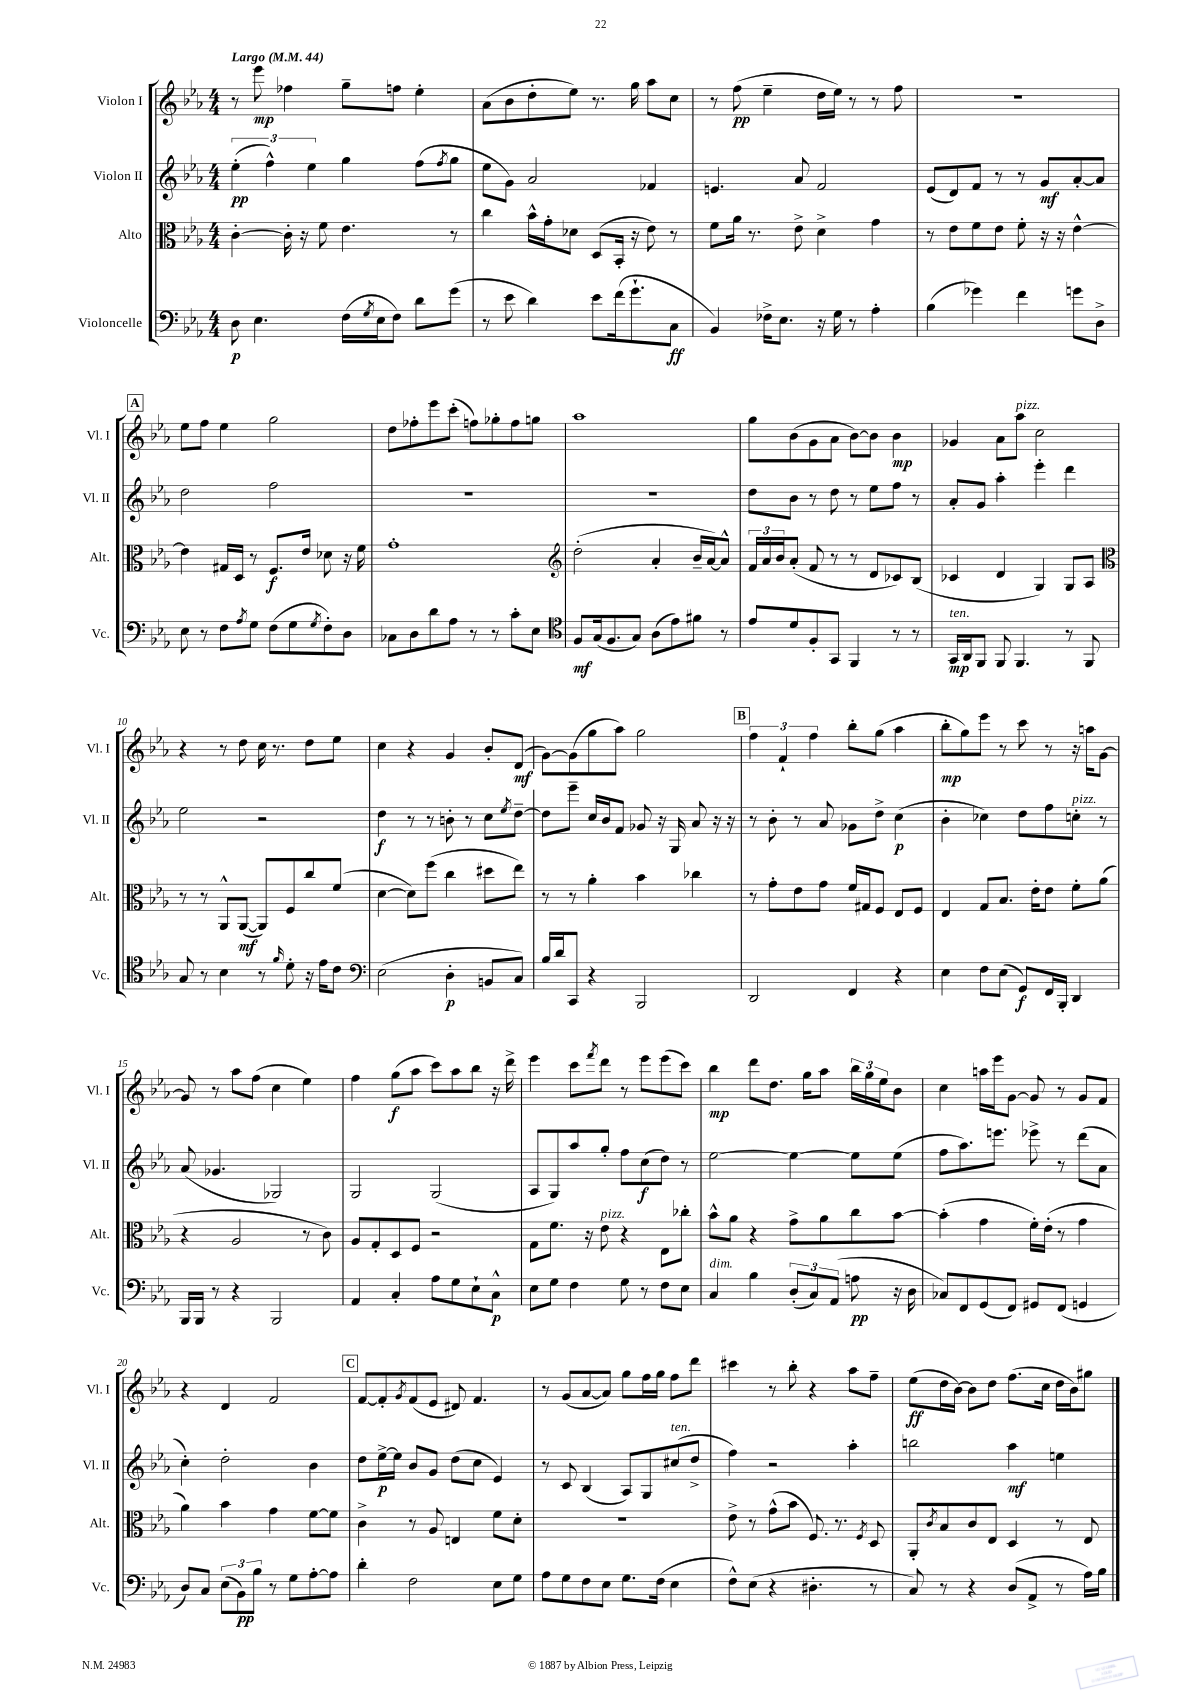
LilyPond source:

<<
\new StaffGroup <<
\new Staff = "s0" \with { instrumentName = "Violon I" shortInstrumentName = "Vl. I" } {
    \clef treble \key ees \major \numericTimeSignature \time 4/4 \tempo "Largo" 4 = 44
    r8 ees'''8\mp fes''4 g''8-- f''8 ees''4-. |
    aes'8( bes'8 d''8-. ees''8) r8. g''16 aes''8 c''8 |
    r8 f''8\pp( ees''4-- d''16 ees''16) r8 r8 f''8 |
    R1 |
    \mark \markup { \box "A" } ees''8 f''8 ees''4 g''2 |
    d''8 fes''8-. ees'''8 c'''8-.( f''8) ges''8-. f''8 g''8 |
    aes''1 |
    g''8 bes'8( g'8 aes'8 bes'8~) bes'8 bes'4\mp |
    ges'4 aes'8 aes''8^\markup { \italic "pizz." } c''2 |
    r4 r8 d''8 c''16 r8. d''8 ees''8 |
    c''4 r4 g'4 bes'8-. d'8\mf( |
    g'8~) g'8( g''8 aes''8) g''2 |
    \mark \markup { \box "B" } \tuplet 3/2 { f''4 f'4-! f''4 } bes''8-. g''8( aes''4 |
    bes''8-.\mp g''8) ees'''8 r8 c'''8 r8 r16 a''16 g'8~ |
    g'8 r8 aes''8 f''8( c''4 ees''4) |
    f''4 g''8\f( aes''8 c'''8) aes''8 bes''8 r16 d'''16-> |
    ees'''4 c'''8 \acciaccatura { f'''8 } d'''8 r8 ees'''8 ees'''8( c'''8) |
    bes''4\mp d'''8 d''8. g''16 aes''8 \tuplet 3/2 { bes''16 g''16 ees''16 } bes'8 |
    c''4 a''16 ees'''16 g'8~ g'8 r8 g'8 f'8 |
    r4 d'4 f'2 |
    \mark \markup { \box "C" } f'8~ f'8-. \acciaccatura { g'8 } f'8( ees'8 dis'8) f'4. |
    r8 g'8( aes'8~ aes'8) g''8 f''16 g''16 f''8 d'''8 |
    cis'''4 r8 bes''8-. r4 aes''8 f''8-- |
    ees''8\ff( d''16 bes'16~) bes'8 d''8 f''8.( c''16 d''16 bes'16) gis''8 \bar "|." |
}
\new Staff = "s1" \with { instrumentName = "Violon II" shortInstrumentName = "Vl. II" } {
    \clef treble \key ees \major \numericTimeSignature \time 4/4
    \tuplet 3/2 { ees''4-.\pp( f''4-^) ees''4 } g''4 f''8( \acciaccatura { f''8 } g''8 |
    ees''8 g'8) aes'2 fes'4 |
    e'4. aes'8 f'2 |
    ees'8( d'8) f'8 r8 r8 g'8\mf aes'8~-. aes'8 |
    \mark \markup { \box "A" } d''2 f''2 |
    R1 |
    R1 |
    d''8 bes'8 r8 d''8 r8 ees''8 f''8 r8 |
    aes'8-. g'8 aes''4-. ees'''4-. d'''4 |
    ees''2 r2 |
    d''4\f r8 r8 b'8-. r8 c''8 \acciaccatura { ees''8 } d''8~-- |
    d''8 ees'''8-- c''16 bes'16 f'8 ges'8 r16 g16 aes'8 r16 r16 |
    \mark \markup { \box "B" } r8 bes'8-. r8 aes'8 ges'8 d''8-> c''4\p( |
    bes'4-. ces''4) d''8 f''8 c''8-.^\markup { \italic "pizz." } r8 |
    aes'8( ges'4. ges2) |
    g2 g2( |
    aes8 g8) aes''8 g''8-. f''8 c''8\f( d''8) r8 |
    ees''2~ ees''4~ ees''8 ees''8( |
    f''8 aes''8.) e'''8. ees'''8-> r8 d'''8( aes'8 |
    c''4-.) d''2-. bes'4 |
    \mark \markup { \box "C" } d''8 ees''16~->\p ees''16 bes'8 g'8 d''8( c''8 ees'4) |
    r8 c'8 bes4( aes8) g8 cis''8^\markup { \italic "ten." }( d''8-> |
    f''4) r2 aes''4-. |
    b''2 aes''4\mf e''4 \bar "|." |
}
\new Staff = "s2" \with { instrumentName = "Alto" shortInstrumentName = "Alt." } {
    \clef alto \key ees \major \numericTimeSignature \time 4/4
    c'4~-. c'16-. r16 f'8 ees'4. r8 |
    c''4 bes'16-^ g'16-. des'8 d8( bes,16-. r16 ees'8) r8 |
    f'8 aes'16 r8. ees'8-> d'4-> g'4 |
    r8 ees'8 f'8 ees'8 f'8-. r16 r16 ees'4~-^ |
    \mark \markup { \box "A" } ees'4 gis16 d16 r8 f8.\f ees'16 des'8 r16 f'16 |
    g'1-. |
    \clef treble d''2-.( aes'4-. bes'16-- aes'16~) aes'8-^ |
    \tuplet 3/2 { f'16 aes'16 bes'16 } aes'8-.( f'8 r8 r8 d'8 ces'8) bes8( |
    ces'4 d'4 g4) g8 aes8 |
    \clef alto r8 r8 aes,8-^ aes,8~\mf( aes,8) f8 c''8 f'8( |
    d'4~ d'8) f''8( c''4 dis''8 ees''8) |
    r8 r8 aes'4-. bes'4 ces''4 |
    \mark \markup { \box "B" } r8 g'8-. ees'8 g'8 f'16 gis16 f8 ees8 f8 |
    ees4 g8 bes8. ees'16-. ees'8 f'8-. aes'8( |
    r4 aes2 r8 c'8) |
    aes8 g8-. d8 f8 r2 |
    g8 f'8. r16 ees'8^\markup { \italic "pizz." } r4 ees8 ces''8-. |
    bes'8-^ aes'8 r4 g'8-> aes'8 c''8 bes'8~ |
    bes'4-.( g'4 f'16-.) ees'16-.( r8 g'4 |
    aes'4) bes'4 g'4 f'8~ f'8 |
    \mark \markup { \box "C" } c'4-> r8 aes8 e4 f'8 d'8-. |
    R1 |
    ees'8-> r8 g'8-^( bes'8 f8.) r8. \acciaccatura { f8 } d8 |
    aes,8-. \acciaccatura { c'8 } bes8 c'8 ees8 d4 r8 ees8 \bar "|." |
}
\new Staff = "s3" \with { instrumentName = "Violoncelle" shortInstrumentName = "Vc." } {
    \clef bass \key ees \major \numericTimeSignature \time 4/4
    d8\p ees4. f16( \acciaccatura { g8 } ees16 f8) d'8 g'8( |
    r8 ees'8 d'4) ees'8 f'16( g'8.-! c8\ff |
    bes,4) fes16-> ees8. r16 g16 r8 aes4-. |
    bes4( ges'4) f'4 g'8 d8-> |
    \mark \markup { \box "A" } ees8 r8 f8 \acciaccatura { aes8 } g8 f8( g8 \acciaccatura { g8 } f8-.) d8 |
    ces8 d8 d'8 aes8 r8 r8 c'8-. ees8 |
    \clef tenor f8\mf g16( f8. g8) aes8( ees'8) fis'8 r8 |
    ees'8 d'8 f8-. g,8 f,4 r8 r8 |
    g,16\mp^\markup { \italic "ten." } aes,16 f,8 f,8 f,4. r8 f,8 |
    g8 r8 bes4 r8 \grace { f'16 } d'8-. r16 ees'16 c'8 |
    \clef bass ees2( d4-.\p b,8 c8) |
    bes16 d'16 c,8 r4 bes,,2 |
    \mark \markup { \box "B" } d,2 f,4 r4 |
    ees4 f8 ees8( g,8\f) f,16 bes,,16-. d,4 |
    bes,,16 bes,,16 r8 r4 bes,,2 |
    aes,4 c4-. aes8 g8 ees8-! c8-^\p |
    ees8 g8 f4 g8 r8 f8 ees8 |
    c4^\markup { \italic "dim." } bes4 \tuplet 3/2 { d8-.( c8) aes,8( } a8\pp r16 d16 |
    ces8) f,8 g,8( f,8) gis,8 f,8( g,4 |
    d8) c8 \tuplet 3/2 { ees8( bes,8\pp) bes8 } r8 g8 aes8~-. aes8 |
    \mark \markup { \box "C" } d'4-. f2 ees8 g8 |
    aes8 g8 f8 ees8 g8. f16( ees4 |
    f8-^) ees8( r4 dis4.-. r8 |
    c8) r8 r4 d8( aes,8-> r8 aes16) bes16 \bar "|." |
}
>>
>>
